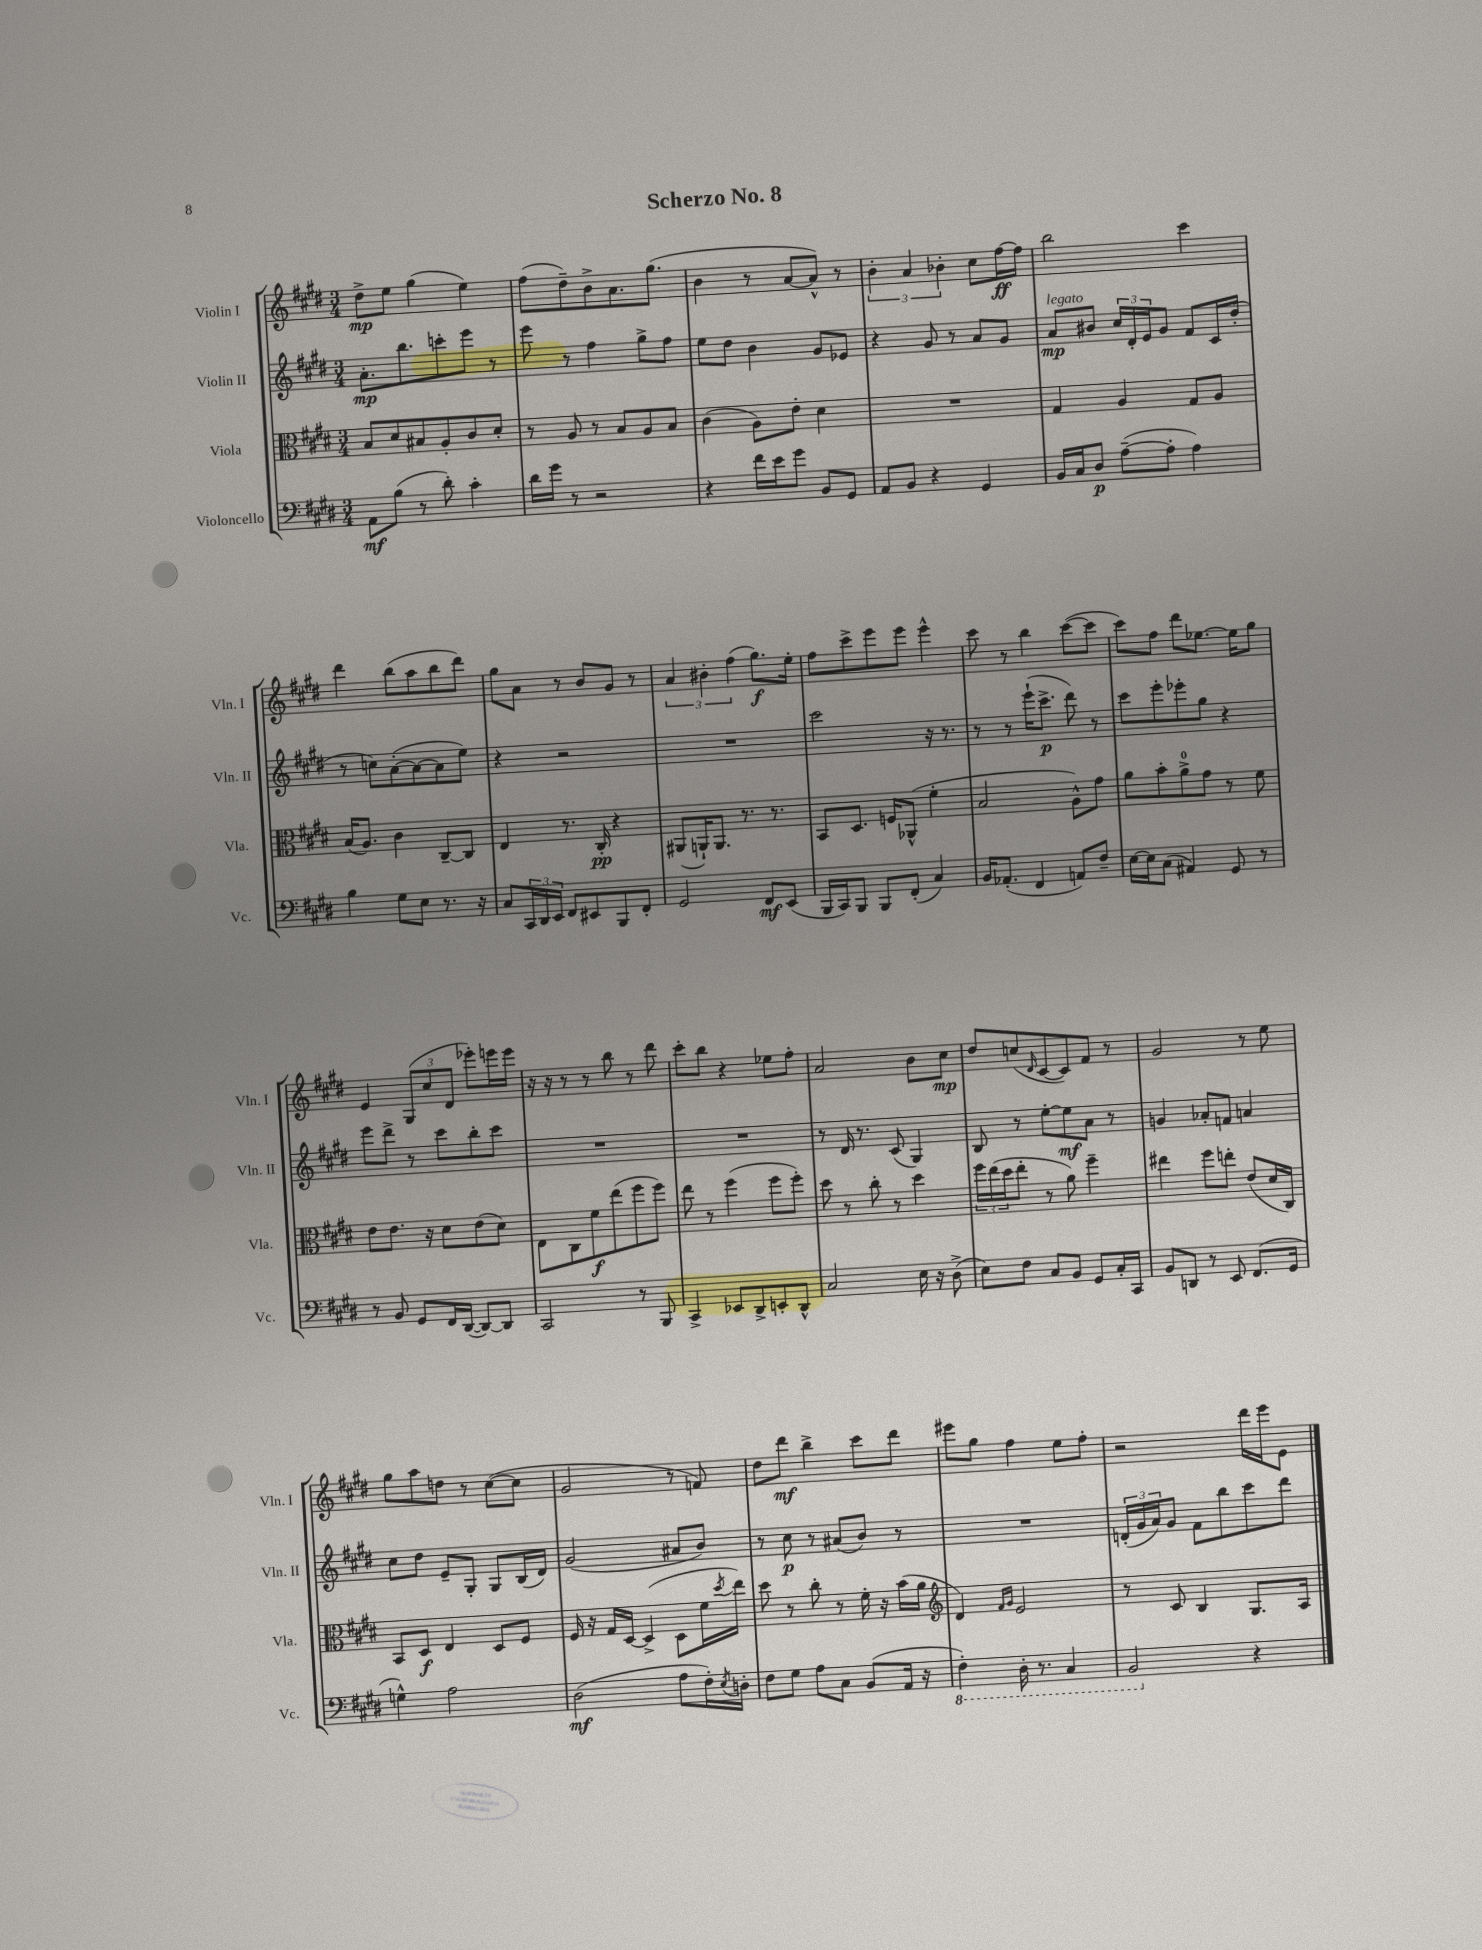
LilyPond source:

\header { title = "Scherzo No. 8" }
<<
\new StaffGroup <<
\new Staff = "s0" \with { instrumentName = "Violin I" shortInstrumentName = "Vln. I" } {
    \clef treble \key e \major \numericTimeSignature \time 3/4
    dis''8->\mp e''8 gis''4( e''4) |
    fis''8( dis''8--) b'8-> a'8. gis''8.( |
    b'4 r8 a'8~ a'8-^) r8 |
    \tuplet 3/2 { b'4-. a'4 bes'4-. } cis''8 fis''16~\ff fis''16 |
    b''2 cis'''4 |
    dis'''4 b''8( a''8 b''8 dis'''8) |
    gis''8 a'8 r8 b'8 gis'8 r8 |
    \tuplet 3/2 { a'4 bis'4-. fis''4( } gis''8.\f) e''16-. |
    fis''8 cis'''8-> e'''8 e'''8 e'''4-^ |
    cis'''8 r8 b''4 cis'''8~( cis'''8 |
    cis'''8) fis''8 dis'''8 ees''8.~ ees''16 gis''8 |
    e'4 \tuplet 3/2 { gis8( cis''8 dis'8 } ees'''8-.) e'''16 e'''16 |
    r16 r16 r8 r8 b''8 r8 dis'''8 |
    cis'''8-. b''8 r4 ees''8 fis''8-. |
    a'2 b'8 cis''8\mp |
    dis''8 c''8( \grace { dis'16 } cis'8~ cis'8) fis'8 r8 |
    gis'2 r8 e''8 |
    gis''8 a''8 d''8 r8 cis''8~( cis''8 |
    gis'2 r8 f'8) |
    dis''8 dis'''8\mf b''4-> cis'''8 dis'''8 |
    eis'''8 gis''8 fis''4 e''8 fis''8-. |
    r2 dis'''16 e'''16 e'8 \bar "|." |
}
\new Staff = "s1" \with { instrumentName = "Violin II" shortInstrumentName = "Vln. II" } {
    \clef treble \key e \major \numericTimeSignature \time 3/4
    a'8.-.\mp b''8. c'''8-. e'''8 r8 |
    e'''8 r8 fis''4 gis''8-> fis''8 |
    e''8 dis''8 b'4 gis'8 ees'8 |
    r4 gis'8 r8 a'8 gis'8 |
    a'8\mp^\markup { \italic "legato" } bis'8 \tuplet 3/2 { cis''16 dis'16-. e'16 } gis'8 fis'8 cis'16 dis''16-.( |
    r8 c''8) a'8~-.( a'8~ a'8 e''8) |
    r4 r2 |
    R2. |
    cis'''2 r16 r8. |
    r8 r8 e'''16-!( cis'''8.->\p dis'''8) r8 |
    cis'''8 e'''8-. ees'''8-. gis''8 r4 |
    e'''8 dis'''8-> r8 cis'''8 b''8-. cis'''8 |
    R2. |
    R2. |
    r8 dis'16 r8. cis'8( gis4) |
    b8 r8 e''8~-. e''8\mf a'8 r8 |
    g'4 aes'8-. f'8 a'4 |
    cis''8 dis''8 e'8-- gis8-. gis8 b16( dis'16) |
    gis'2( ais'8 b'8) |
    r8 cis''8\p r8 ais'8( b'8) r8 |
    R2. |
    \tuplet 3/2 { d'16-.( gis'16 a'16) } gis'8 fis'8 b''8 cis'''8 dis'''8 \bar "|." |
}
\new Staff = "s2" \with { instrumentName = "Viola" shortInstrumentName = "Vla." } {
    \clef alto \key e \major \numericTimeSignature \time 3/4
    b8 dis'8 bis8 a8-. cis'8 dis'8-. |
    r8 a8 r8 b8 a8 b8 |
    cis'4( a8) e'8-. dis'4 |
    R2. |
    gis4 a4 gis8 a8 |
    b16( a8.) cis'4 cis8~-- cis8 |
    e4 r8. cis16-.\pp r4 |
    ais,8( a,16-!) a,8. r8. r8. |
    b,8 dis8. f16 aes,8-^( fis'4-. |
    b2 a8-^) gis'8 |
    a'8 b'8-. a'8-0-> gis'8 r8 fis'8 |
    e'8 e'8. r16 dis'8 e'8( dis'8) |
    e8 cis8 fis'8\f e''8( fis''8 fis''8) |
    e''8 r8 fis''4( fis''8 fis''8-.) |
    dis''8 r8 cis''8-. r8 dis''4 |
    \tuplet 3/2 { fis''16 e''16( dis''16 } e''8-. r8 a'8) fis''4-- |
    eis''4 fis''8 e''8-. e'8( dis'16 cis16) |
    b,8 dis8\f e4 dis8 fis8 |
    fis16 r16 gis16 dis16~ dis4->( dis8 fis'16 \acciaccatura { dis''8 } e''16) |
    dis''8 r8 cis''8-. r8 fis'16-. r16 b'16( a'16 |
    \clef treble dis'4) \grace { fis'16 gis'16 } e'2 |
    r8 cis'8 b4 gis8. a16 \bar "|." |
}
\new Staff = "s3" \with { instrumentName = "Violoncello" shortInstrumentName = "Vc." } {
    \clef bass \key e \major \numericTimeSignature \time 3/4
    a,8\mf b8( r8 dis'8-.) cis'4-. |
    dis'16 gis'16 r8 r2 |
    r4 fis'16 e'16 gis'8 b,8 gis,8 |
    a,8 b,8 r4 gis,4 |
    b,16 cis16 dis8\p a8~--( a8-. a4) |
    b4 gis8 e8 r8. r16 |
    cis8 \tuplet 3/2 { cis,16 dis,16 e,16 } fis,8 eis,8 b,,8 fis,8-. |
    gis,2 fis,8\mf e,8( |
    b,,16 cis,16) b,,8 b,,8 fis,8-.( cis4) |
    b,16 aes,8.-.( fis,4 a,8) fis8-- |
    e16~ e16 cis8( ais,4) gis,8 r8 |
    r8 b,8 gis,8 fis,16 dis,16~( dis,8~) dis,8 |
    cis,2 r8 b,,8 |
    cis,4-> ees,8 dis,8-> e,8-. dis,8-^ |
    cis2 e16 r16 dis8->( |
    e8) fis8 cis8 b,8 gis,8 cis16-. cis,16 |
    b,8 d,8 r8 e,8 fis,8.( gis,16 |
    g4-^) a2 |
    dis2\mf( a8 fis16-.) \acciaccatura { e8 } d16-. |
    fis8 gis8 a8 cis8 b,8( a,16 r16 |
    \ottava #-1 fis,4-.) dis,16-. r8. cis,4 |
    b,,2 \ottava #0 r4 \bar "|." |
}
>>
>>
\layout { \context { \Score \remove "Bar_number_engraver" } }
